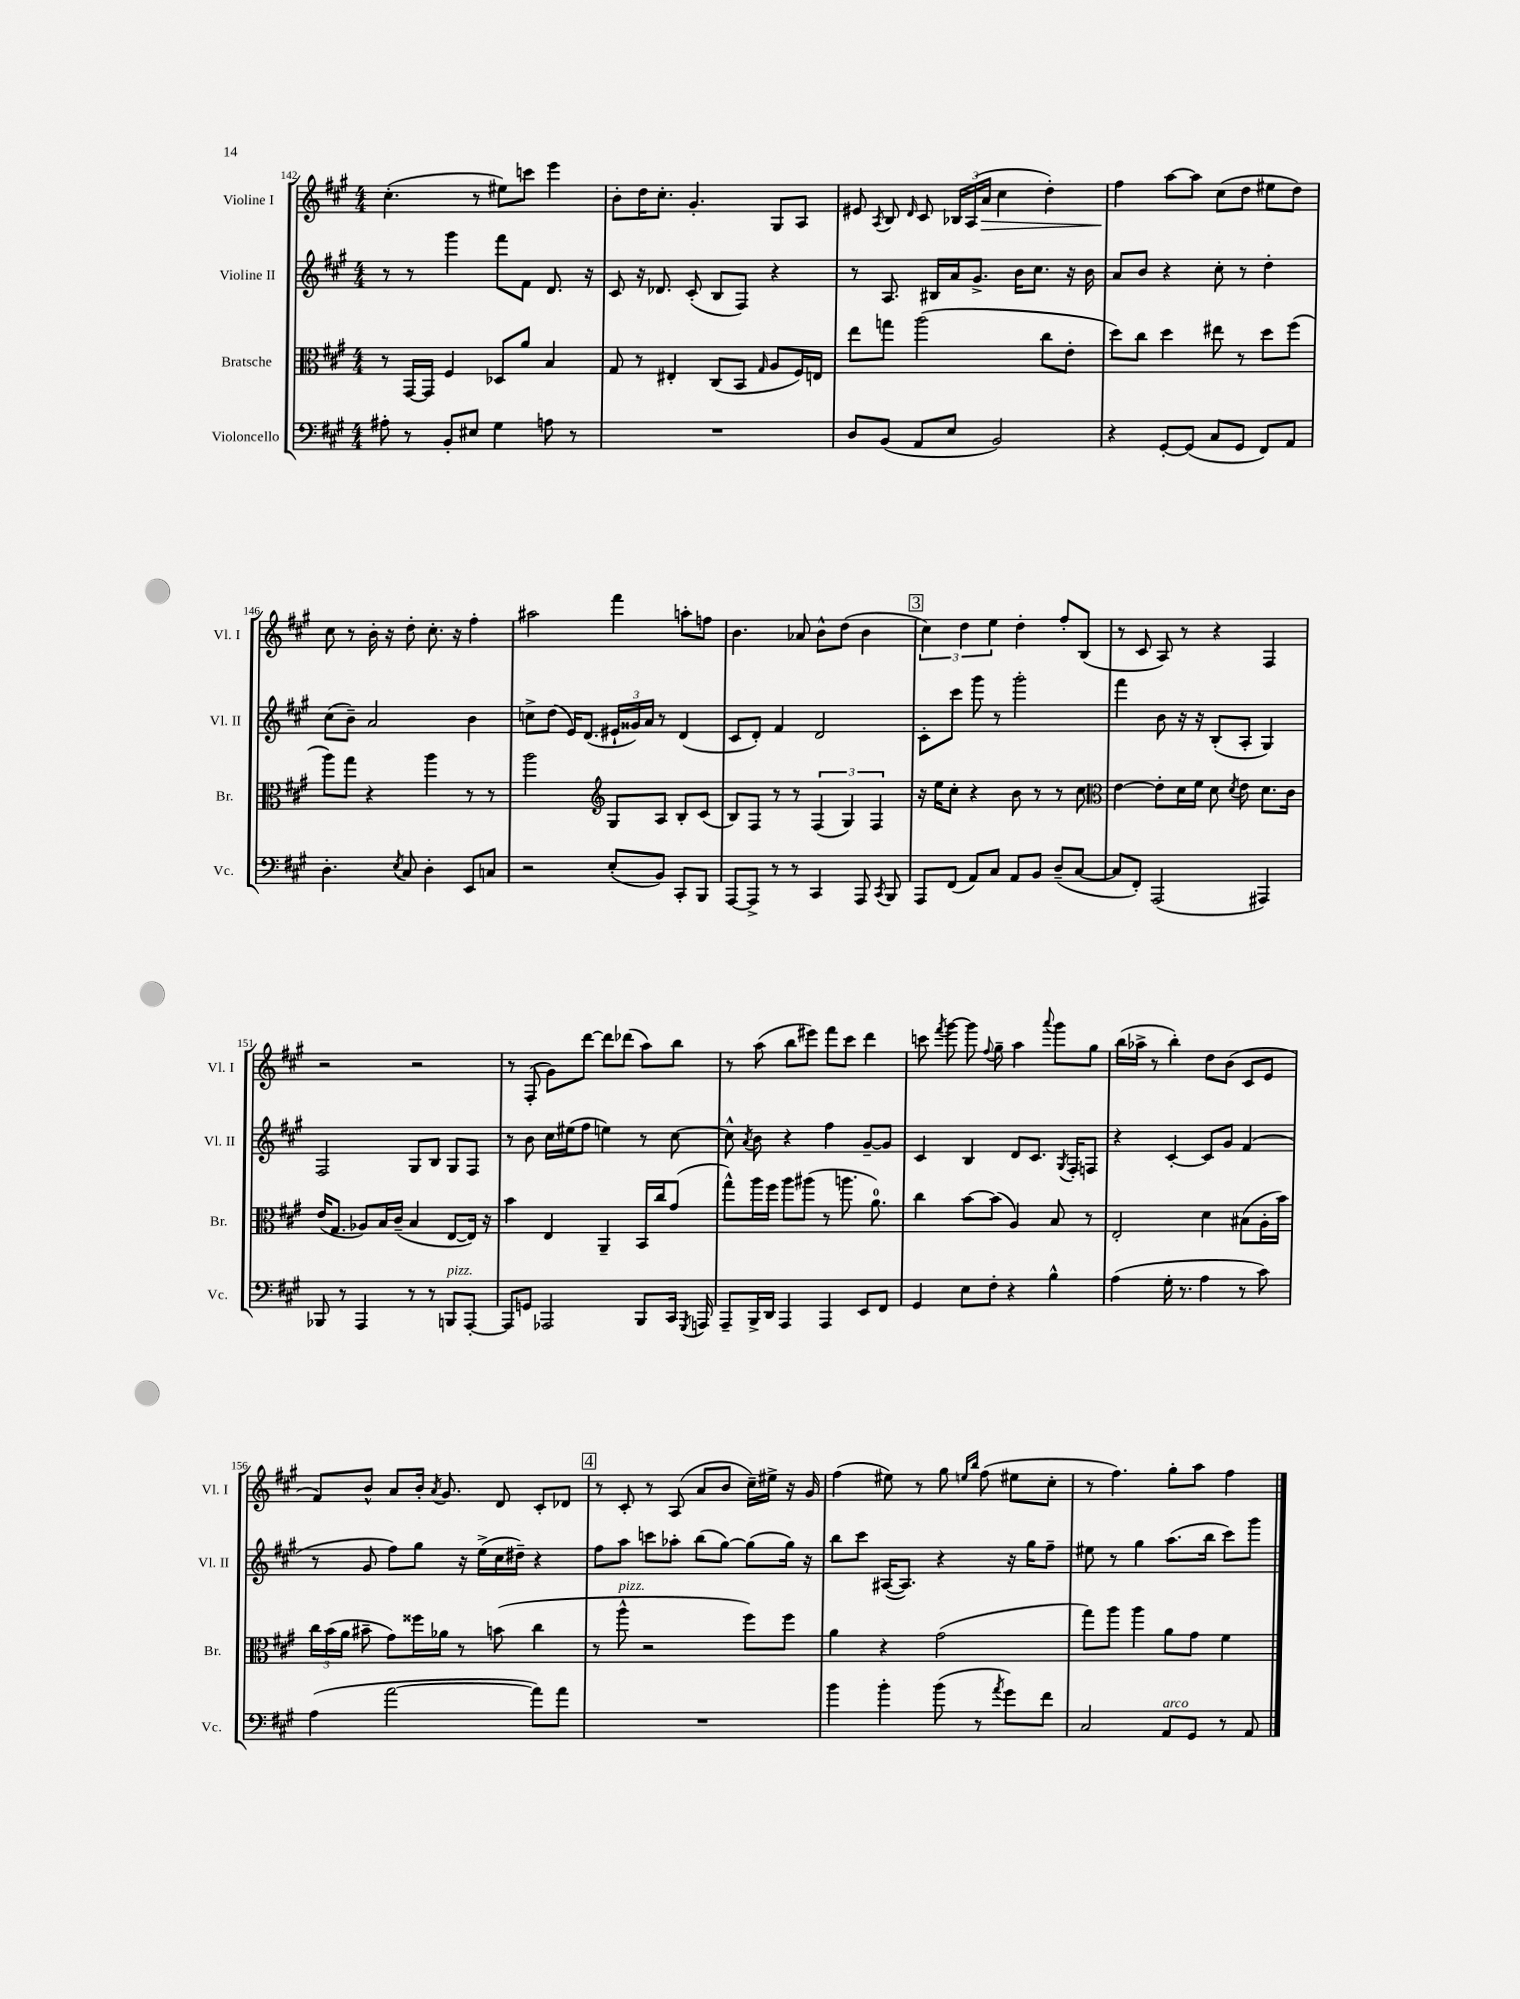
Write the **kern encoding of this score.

**kern	**kern	**kern	**kern	**dynam
*part4	*part3	*part2	*part1	*part1
*staff4	*staff3	*staff2	*staff1	*staff1
*I"Violoncello	*I"Bratsche	*I"Violine II	*I"Violine I	*
*I'Vc.	*I'Br.	*I'Vl. II	*I'Vl. I	*
*clefF4	*clefC3	*clefG2	*clefG2	*
*k[f#c#g#]	*k[f#c#g#]	*k[f#c#g#]	*k[f#c#g#]	*
*M4/4	*M4/4	*M4/4	*M4/4	*
=142	=142	=142	=142	=142
8A#X'\	8r	8r	(4.cc#'\	.
8r	[16GG#/LL	8r	.	.
.	16GG#/JJ]	.	.	.
8BB'/L	4F#/	4ggg#\	.	.
8E#X/J	.	.	8r	.
4G#\	8D-X/L	8fff#\L	8ee#X\L)	.
.	8a/J	8f#\J	8cccn\J	.
8An\	4B/	8.d/	4eee\	.
8r	.	.	.	.
.	.	16r	.	.
=143	=143	=143	=143	=143
1r	8G#/	8c#/	8b'\L	.
.	8r	16r	16dd\K	.
.	.	8.d-X/	8.cc#'\J	.
.	4E#X'/	.	.	.
.	.	(8c#'/	4.g#'/	.
.	(8C#/L	8B/L	.	.
.	8BB/J	8F#/J)	.	.
.	16qqG#/	.	.	.
.	8A/L	4r	8G#/L	.
.	16F#/L)	.	8A/J	.
.	16En/JJ	.	.	.
=144	=144	=144	=144	=144
8D/L	8ee\L	8r	8e#X/	.
.	.	.	8qA/	.
(8BB/J	8ggn\J	8.A/	8B/	.
.	.	.	16qqd/	.
8AA/L	(2aa\	.	8c#/	.
.	.	16B#X/LL	.	.
8E/J	.	16a/J	24B-X/LL	.
.	.	.	(24A/	.
.	.	8.g#^/J	.	.
!	!	!	!	!LO:HP:b
.	.	.	24a/JJ	>
2BB/)	.	.	4cc#\	.
.	.	16b\KL	.	.
.	.	8.cc#\J	.	.
.	8cc#\L	.	4dd'\)	.
.	8e'\J	16r	.	.
.	.	16b\	.	.
=145	=145	=145	=145	=145
4r	8dd\L)	8a/L	4ff#\	.
.	8cc#\J	8b/J	.	.
[8GG#'/L	4dd\	4r	[8aa\L	]
(8GG#/J]	.	.	8aa\J]	.
8C#/L	8ee#X\	8cc#'\	(8cc#\L	.
8GG#/J	8r	8r	8dd\J	.
8FF#/L)	8dd\L	4dd'\	8ee#X\L	.
8AA/J	(8ff#\J	.	8dd\J)	.
!!LO:LB:g=z
=146	=146	=146	=146	=146
4.D'\	8aa\L)	(8cc#\L	8cc#\	.
.	8gg#\J	8b~\J)	8r	.
.	4r	2a/	16b'\	.
.	.	.	16r	.
8qE/	.	.	.	.
8C#/	.	.	8dd'\	.
4D'\	4aa\	.	8.cc#'\	.
.	.	.	16r	.
8EE/L	8r	4b\	4ff#'\	.
8Cn/J	8r	.	.	.
=147	=147	=147	=147	=147
2r	2aa\	8ccn^\L	2aa#X\	.
.	.	(8dd\J	.	.
.	.	16e/KL)	.	.
.	.	(8.d/J	.	.
*	*clefG2	*	*	*
(8E'/L	8G#/L	24e#X`/LL	4fff#\	.
.	.	24g##X/)	.	.
.	.	24a/JJ	.	.
8BB/J)	8A/J	8r	.	.
8CC#'/L	8B'/L	(4d/	8aan'\L	.
8BBB/J	(8c#/J	.	8ffn\J	.
=148	=148	=148	=148	=148
[8AAA/L	8B/L)	8c#/L	4.b\	.
8AAA^/J]	8F#/J	8d'/J)	.	.
8r	8r	4f#/	.	.
8r	8r	.	8a-X/	.
4CC#/	(6F#/	2d/	8b^^\L	.
.	.	.	(8dd\J	.
.	6G#/)	.	.	.
8AAA/	.	.	4b\	.
.	6F#/	.	.	.
8qCC#/	.	.	.	.
8BBB/	.	.	.	.
!!LO:REH:place=s1:t=3
=149	=149	=149	=149	=149
8AAA/L	16r	8c#'\L	6cc#\)	.
.	16ee\KL	.	.	.
(8FF#/J	8cc#'\J	8ccc#\J	.	.
.	.	.	6dd\	.
8AA/L)	4r	8ggg#\	.	.
.	.	.	6ee\	.
8C#/J	.	8r	.	.
8AA/L	8b\	2ggg#'\	4dd'\	.
8BB/J	8r	.	.	.
(8D~/L	8r	.	8ff#'/L	.
[8C#/J	8cc#\	.	(8B/J	.
=150	=150	=150	=150	=150
*	*clefC3	*	*	*
8C#/L]	[4e\	4fff#\	8r	.
8FF#'/J)	.	.	8c#/	.
(2AAA/	8e'\L]	8b\	8A/)	.
.	16d\L	16r	8r	.
.	16f#\JJ	16r	.	.
.	8d\	(8B'/L	4r	.
.	8qd/	.	.	.
.	8e\	8A'/J	.	.
4AAA#X/)	8.d\L	4G#/)	4F#/	.
.	16c#\Jk	.	.	.
!!LO:LB:g=z
=151	=151	=151	=151	=151
8BBB-X/	(16e/KL	2F#/	2r	.
.	8.G#/J	.	.	.
8r	.	.	.	.
4AAA/	8A-X/L)	.	.	.
.	16B/L	.	.	.
.	(16c#~/JJ	.	.	.
8r	4B/	8G#/L	2r	.
8r	.	8B/J	.	.
!LO:TX:a:i:t=pizz.	!	!	!	!
8BBBn/L	[8E/L	8G#/L	.	.
[8AAA'/J	16E/Jk])	8F#/J	.	.
.	16r	.	.	.
=152	=152	=152	=152	=152
8AAA/L]	4b\	8r	8r	.
8GGn/J	.	8b\	(8F#'/	.
2AAA-X/	4E/	16cc#\LL	8g#\L)	.
.	.	(16ee#X\J	.	.
.	.	8ff#\J	[8ddd\J	.
.	4AA~/	4een\)	8ddd\L]	.
.	.	.	(8ddd-X\J	.
8BBB/L	16BB/LL	8r	8aa\L)	.
.	16cc#/J	.	.	.
16CC#/Jk	(8g#/J	[8cc#\	8bb\J	.
8qGGG#/	.	.	.	.
16AAAn/	.	.	.	.
=153	=153	=153	=153	=153
8AAA~/L	8gg#^^\L)	8cc#^^\]	8r	.
.	.	8qa/	.	.
16BBB^/L	16aa\L	8b\	(8aa\	.
16DD/JJ	16ff#\JJ	.	.	.
4AAA/	8aa\L	4r	8bb\L	.
.	(8aa#X\J	.	8eee#X\J)	.
4AAA/	8r	4ff#\	8fff#\L	.
.	8.aan\	.	8ccc#\J	.
8EE/L	.	[8g#~/L	4ddd\	.
.	8.a\)	.	.	.
8FF#/J	.	8g#/J]	.	.
=154	=154	=154	=154	=154
4GG#/	4cc#\	4c#/	8cccn\	.
.	.	.	8qfff#/	.
.	.	.	[8ggg#\	.
8E\L	[8b\L	4B/	8ggg#\]	.
.	.	.	8qqff#/	.
8F#'\J	(8b\J]	.	8gg#~\	.
4r	4A/)	8d/L	4aa\	.
.	.	8.c#/J	.	.
.	.	.	8qqaaa/	.
4B^^\	8B/	.	8ggg#\L	.
.	.	8qG#/	.	.
.	.	16F#'/KL	.	.
.	8r	8Fn/J	8gg#\J	.
=155	=155	=155	=155	=155
(4A\	2E'/	4r	(16bb\LL	.
.	.	.	16aa-X^\JJ	.
.	.	.	8r	.
16G#'\	.	[4c#'/	4bb'\)	.
8.r	.	.	.	.
4A\	4d\	8c#/L]	8dd\L	.
.	.	8g#/J	(8b\J	.
8r	(8B#X\L	(4f#/	8c#/L	.
8c#\)	16A'\L	.	8e/J	.
.	16b\JJ)	.	.	.
!!LO:LB:g=z
=156	=156	=156	=156	=156
(4A\	24cc#\LL	8r	8f#/L)	.
.	(24b\	.	.	.
.	24a\JJ	.	.	.
.	8b#X~\	8g#/	8b^^/J	.
[2a\	8g#\L)	8ff#\L)	8a/L	.
.	16ff##X\L	8gg#\J	16b'/Jk	.
.	.	.	8qa/	.
.	16a-X\JJ	.	8.g#/	.
.	8r	16r	.	.
.	.	(16ee^\LL	.	.
.	(8bn\	16cc#\	8d/	.
.	.	16dd#X~\JJ)	.	.
8a\L])	4cc#\	4r	8c#'/L	.
8a\J	.	.	8d-X/J	.
!!LO:REH:place=s1:t=4
=157	=157	=157	=157	=157
1r	8r	8ff#\L	8r	.
!	!LO:TX:a:i:t=pizz.	!	!	!
.	8aa^^\	8aa\J	8c#'/	.
.	2r	8cccn\L	8r	.
.	.	8aa-X'\J	(8A/	.
.	.	(8bb\L	8a/L	.
.	.	[8gg#\J)	8b/J	.
.	8ff#\L)	(8gg#\L]	16cc#~\LL)	.
.	.	.	16ee#X^\JJ	.
.	8ff#\J	16gg#\Jk)	16r	.
.	.	16r	16g#/	.
=158	=158	=158	=158	=158
4b\	4a\	8bb\L	(4ff#\	.
.	.	8ccc#\J	.	.
4b'\	4r	([16A#X/KL	8ee#X\)	.
.	.	8.A#/J])	.	.
.	.	.	8r	.
(8b\	(2g#\	4r	8gg#\	.
.	.	.	16qqeen/LL	.
.	.	.	16qqbb/JJ	.
8r	.	.	(8ff#\	.
8qa/	.	.	.	.
8g#\L)	.	16r	8ee#X\L	.
.	.	16gg#\KL	.	.
8f#\J	.	8ff#~\J	8cc#'\J	.
=159	=159	=159	=159	=159
2C#/	8gg#\L)	8ee#X\	8r	.
.	8aa\J	8r	4.ff#\)	.
.	4aa\	4gg#\	.	.
!LO:TX:a:i:t=arco	!	!	!	!
8AA/L	8a\L	(8.aa\L	8gg#'\L	.
8GG#/J	8g#\J	.	8aa\J	.
.	.	16bb\Jk	.	.
8r	4f#\	8ccc#\L)	4ff#\	.
8AA/	.	8ggg#\J	.	.
==	==	==	==	==
*-	*-	*-	*-	*-
